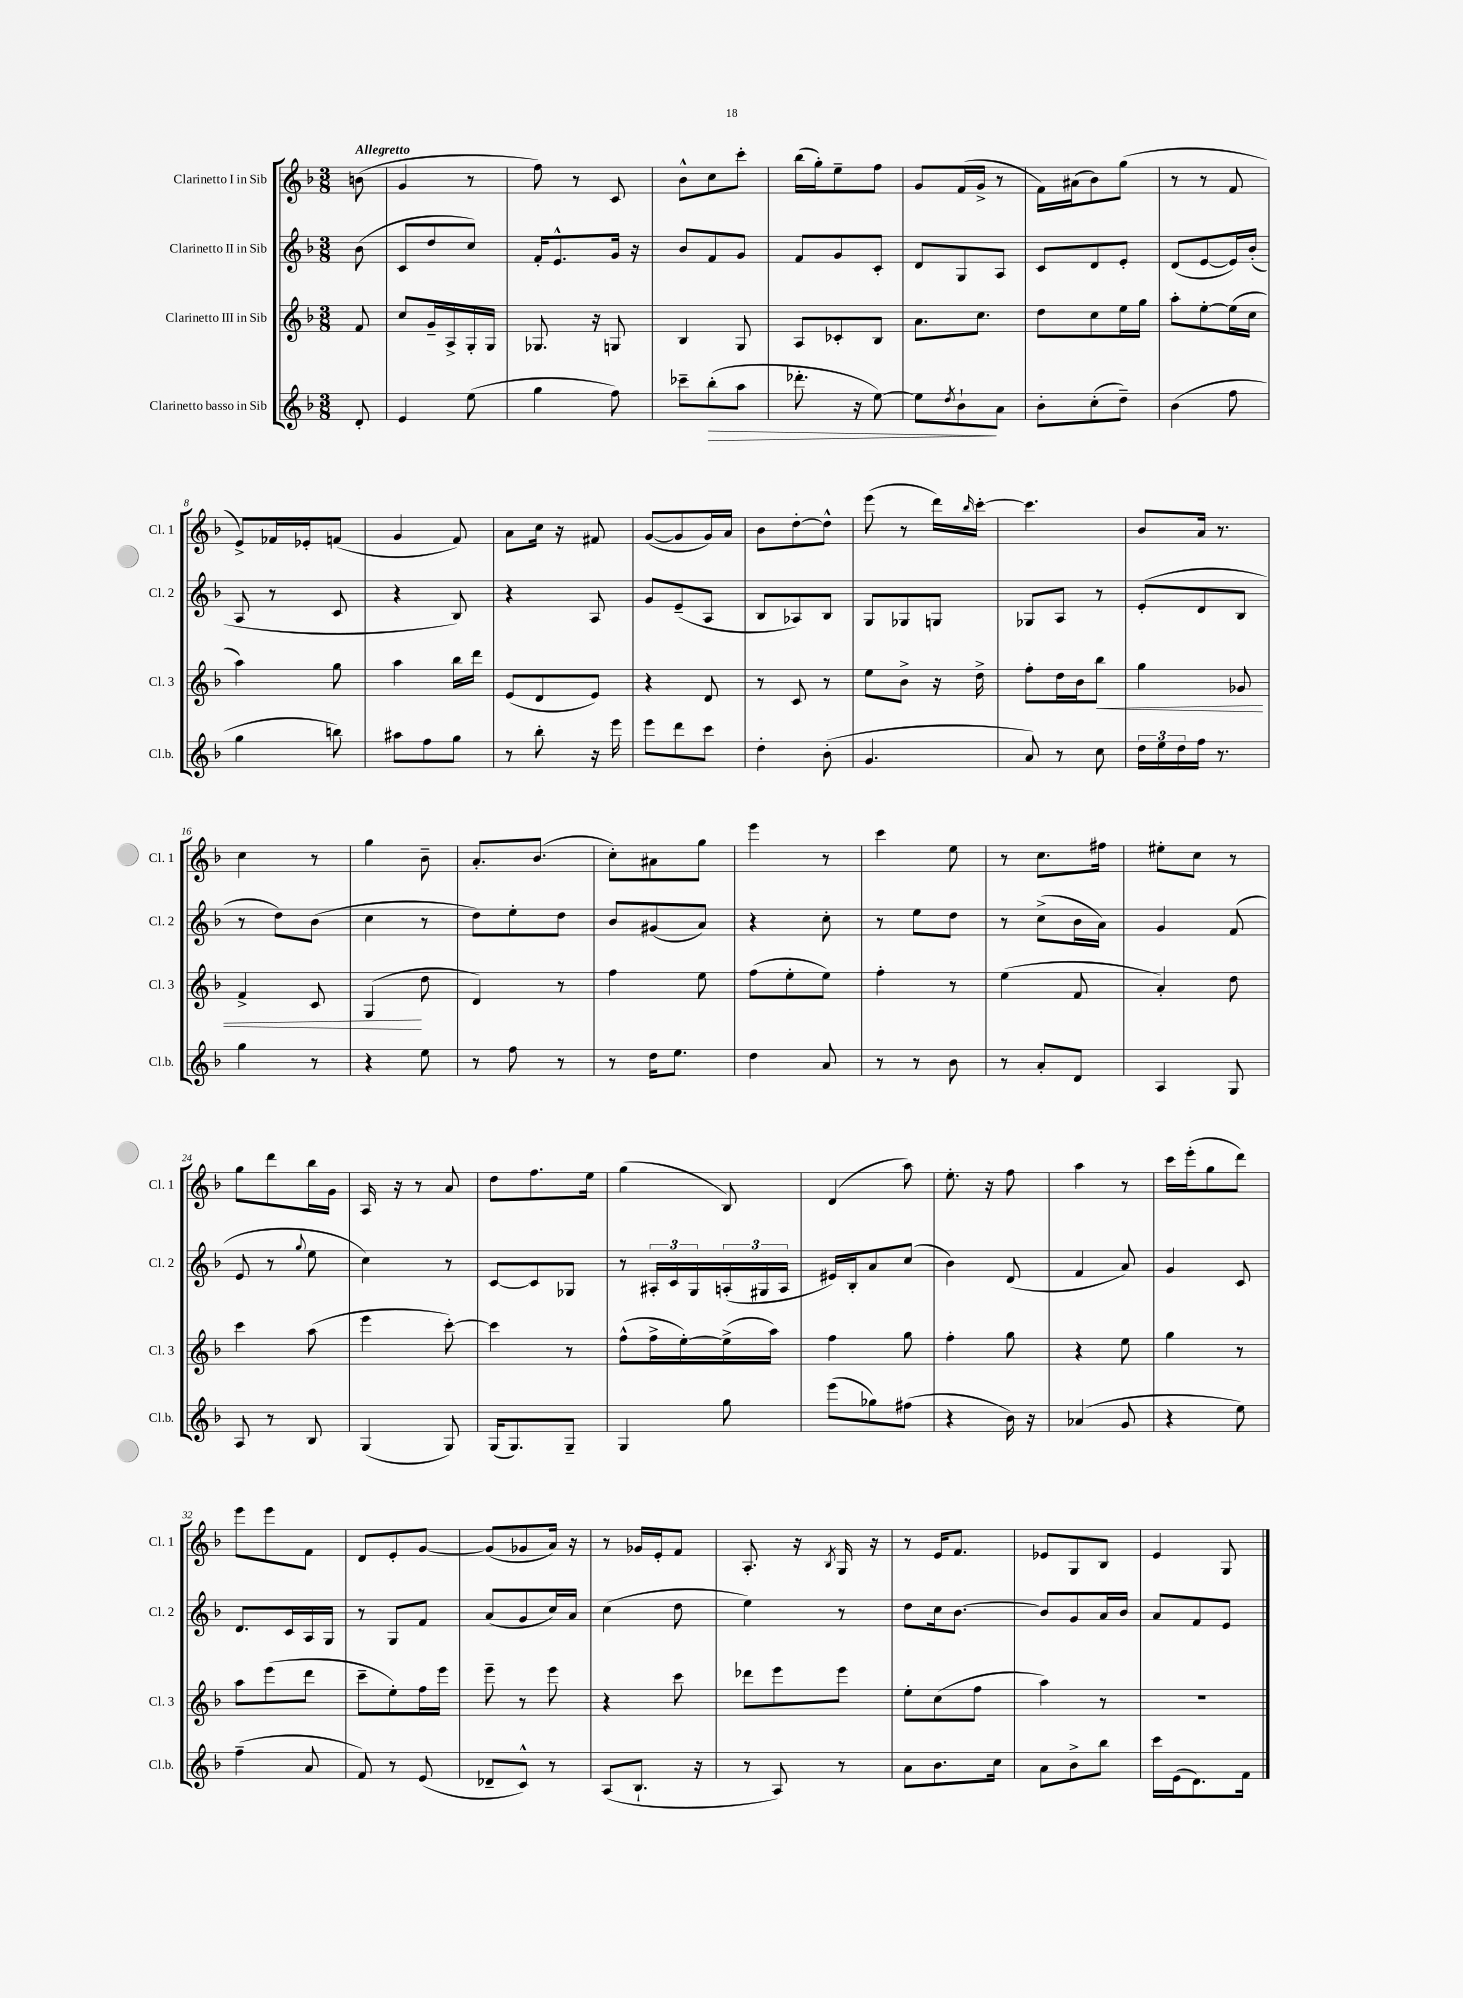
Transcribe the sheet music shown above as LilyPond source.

<<
\new StaffGroup <<
\new Staff = "s0" \with { instrumentName = "Clarinetto I in Sib" shortInstrumentName = "Cl. 1" } {
    \clef treble \key f \major \numericTimeSignature \time 3/8 \partial 8 \tempo "Allegretto"
    b'8( |
    g'4 r8 |
    f''8) r8 c'8 |
    bes'8-^ c''8 c'''8-. |
    bes''16( g''16-.) e''8-- f''8 |
    g'8 f'16( g'16-> r8 |
    f'16) ais'16( bes'8) g''8( |
    r8 r8 f'8 |
    e'8->) fes'16 ees'16-. f'8( |
    g'4 f'8) |
    a'8 c''16 r16 fis'8 |
    g'8~( g'8 g'16) a'16 |
    bes'8 d''8~-. d''8-^ |
    e'''8( r8 d'''16) \grace { bes''16 } c'''16~-. |
    c'''4. |
    bes'8 a'16 r8. |
    c''4 r8 |
    g''4 bes'8-- |
    a'8.-. bes'8.( |
    c''8-.) ais'8 g''8 |
    e'''4 r8 |
    c'''4 e''8 |
    r8 c''8. fis''16 |
    eis''8-. c''8 r8 |
    g''8 d'''8 bes''16 g'16 |
    a16 r16 r8 a'8 |
    d''8 f''8. e''16 |
    g''4( bes8) |
    d'4( a''8) |
    e''8.-. r16 f''8 |
    a''4 r8 |
    c'''16 e'''16-.( g''8 d'''8) |
    e'''8 e'''8 f'8 |
    d'8 e'8-. g'8~ |
    g'8( ges'8 a'16) r16 |
    r8 ges'16 e'16-. f'8 |
    a8.-. r16 \acciaccatura { bes8 } g16 r16 |
    r8 e'16 f'8. |
    ees'8 g8 bes8 |
    e'4 g8 \bar "|." |
}
\new Staff = "s1" \with { instrumentName = "Clarinetto II in Sib" shortInstrumentName = "Cl. 2" } {
    \clef treble \key f \major \numericTimeSignature \time 3/8 \partial 8
    bes'8( |
    c'8 d''8 c''8) |
    f'16-. e'8.-^ g'16 r16 |
    bes'8 f'8 g'8 |
    f'8 g'8 c'8-. |
    d'8 g8 a8 |
    c'8 d'8 e'8-. |
    d'8( e'8~ e'16) bes'16-.( |
    a8 r8 c'8 |
    r4 bes8) |
    r4 a8 |
    g'8 e'8--( a8 |
    bes8 aes8) bes8 |
    g8 ges8 g8 |
    ges8 a8 r8 |
    e'8-.( d'8 bes8 |
    r8 d''8) bes'8( |
    c''4 r8 |
    d''8) e''8-. d''8 |
    bes'8 gis'8( a'8) |
    r4 c''8-. |
    r8 e''8 d''8 |
    r8 c''8->( bes'16 a'16) |
    g'4 f'8( |
    e'8 r8 \appoggiatura { g''8 } e''8 |
    c''4) r8 |
    c'8~ c'8 ges8 |
    r8 \tuplet 3/2 { ais16-. c'16 g16 } \tuplet 3/2 { a16-.( gis16 a16 } |
    eis'16) bes16-. a'8 c''8( |
    bes'4) d'8( |
    f'4 a'8) |
    g'4 c'8 |
    d'8. c'16 a16 g16 |
    r8 g8 f'8 |
    a'8( g'8 c''16) a'16 |
    c''4( d''8 |
    e''4) r8 |
    d''8 c''16 bes'8.~ |
    bes'8 g'8 a'16 bes'16 |
    a'8 f'8 e'8 \bar "|." |
}
\new Staff = "s2" \with { instrumentName = "Clarinetto III in Sib" shortInstrumentName = "Cl. 3" } {
    \clef treble \key f \major \numericTimeSignature \time 3/8 \partial 8
    f'8 |
    c''8 g'16-- a16-> g16-. g16 |
    ges8. r16 g8 |
    bes4 g8 |
    a8 ces'8-. bes8 |
    a'8. c''8. |
    d''8 c''8 e''16 g''16 |
    a''8-. e''8~-. e''16( c''16 |
    a''4) g''8 |
    a''4 bes''16 d'''16 |
    e'8( d'8 e'8) |
    r4 d'8 |
    r8 c'8 r8 |
    e''8 bes'8-> r16 d''16-> |
    f''8-. d''16 bes'16 bes''8\< |
    g''4 ges'8 |
    f'4-> c'8 |
    g4\!( d''8 |
    d'4) r8 |
    f''4 e''8 |
    f''8( e''8-. e''8) |
    f''4-. r8 |
    e''4( f'8 |
    a'4-.) d''8 |
    c'''4 a''8( |
    e'''4 c'''8~-.) |
    c'''4 r8 |
    f''8-^( f''16-> e''16~-.) e''16->( a''16) |
    f''4 g''8 |
    f''4-. g''8 |
    r4 e''8 |
    g''4 r8 |
    a''8 e'''8( d'''8 |
    c'''8-- e''8-.) f''16 e'''16 |
    e'''8-- r8 e'''8 |
    r4 c'''8 |
    des'''8 e'''8 e'''8 |
    e''8-. c''8( f''8 |
    a''4) r8 |
    R4. \bar "|." |
}
\new Staff = "s3" \with { instrumentName = "Clarinetto basso in Sib" shortInstrumentName = "Cl.b." } {
    \clef treble \key f \major \numericTimeSignature \time 3/8 \partial 8
    d'8-. |
    e'4 e''8( |
    g''4 f''8) |
    ces'''8-- bes''8-.\>( a''8 |
    des'''8.-. r16 e''8~) |
    e''8 \acciaccatura { d''8 } bes'8-!\! a'8 |
    bes'8-. c''8-.( d''8--) |
    bes'4( f''8 |
    g''4 b''8) |
    ais''8 f''8 g''8 |
    r8 bes''8-. r16 e'''16 |
    e'''8 d'''8 c'''8 |
    d''4-. bes'8-.( |
    g'4. |
    a'8) r8 c''8 |
    \tuplet 3/2 { d''16 e''16 d''16 } f''16 r8. |
    g''4 r8 |
    r4 e''8 |
    r8 f''8 r8 |
    r8 d''16 e''8. |
    d''4 a'8 |
    r8 r8 bes'8 |
    r8 a'8-. d'8 |
    a4 g8 |
    a8 r8 bes8 |
    g4( g8) |
    g16( g8.) g8-- |
    g4 g''8 |
    e'''8( ges''8) fis''8( |
    r4 bes'16) r16 |
    aes'4( g'8 |
    r4 e''8) |
    f''4--( a'8 |
    f'8) r8 e'8( |
    des'8-- c'8-^) r8 |
    a8( bes8.-! r16 |
    r8 a8) r8 |
    a'8 bes'8. c''16 |
    a'8 bes'8-> bes''8 |
    c'''16 e'16( d'8.) f'16 \bar "|." |
}
>>
>>
